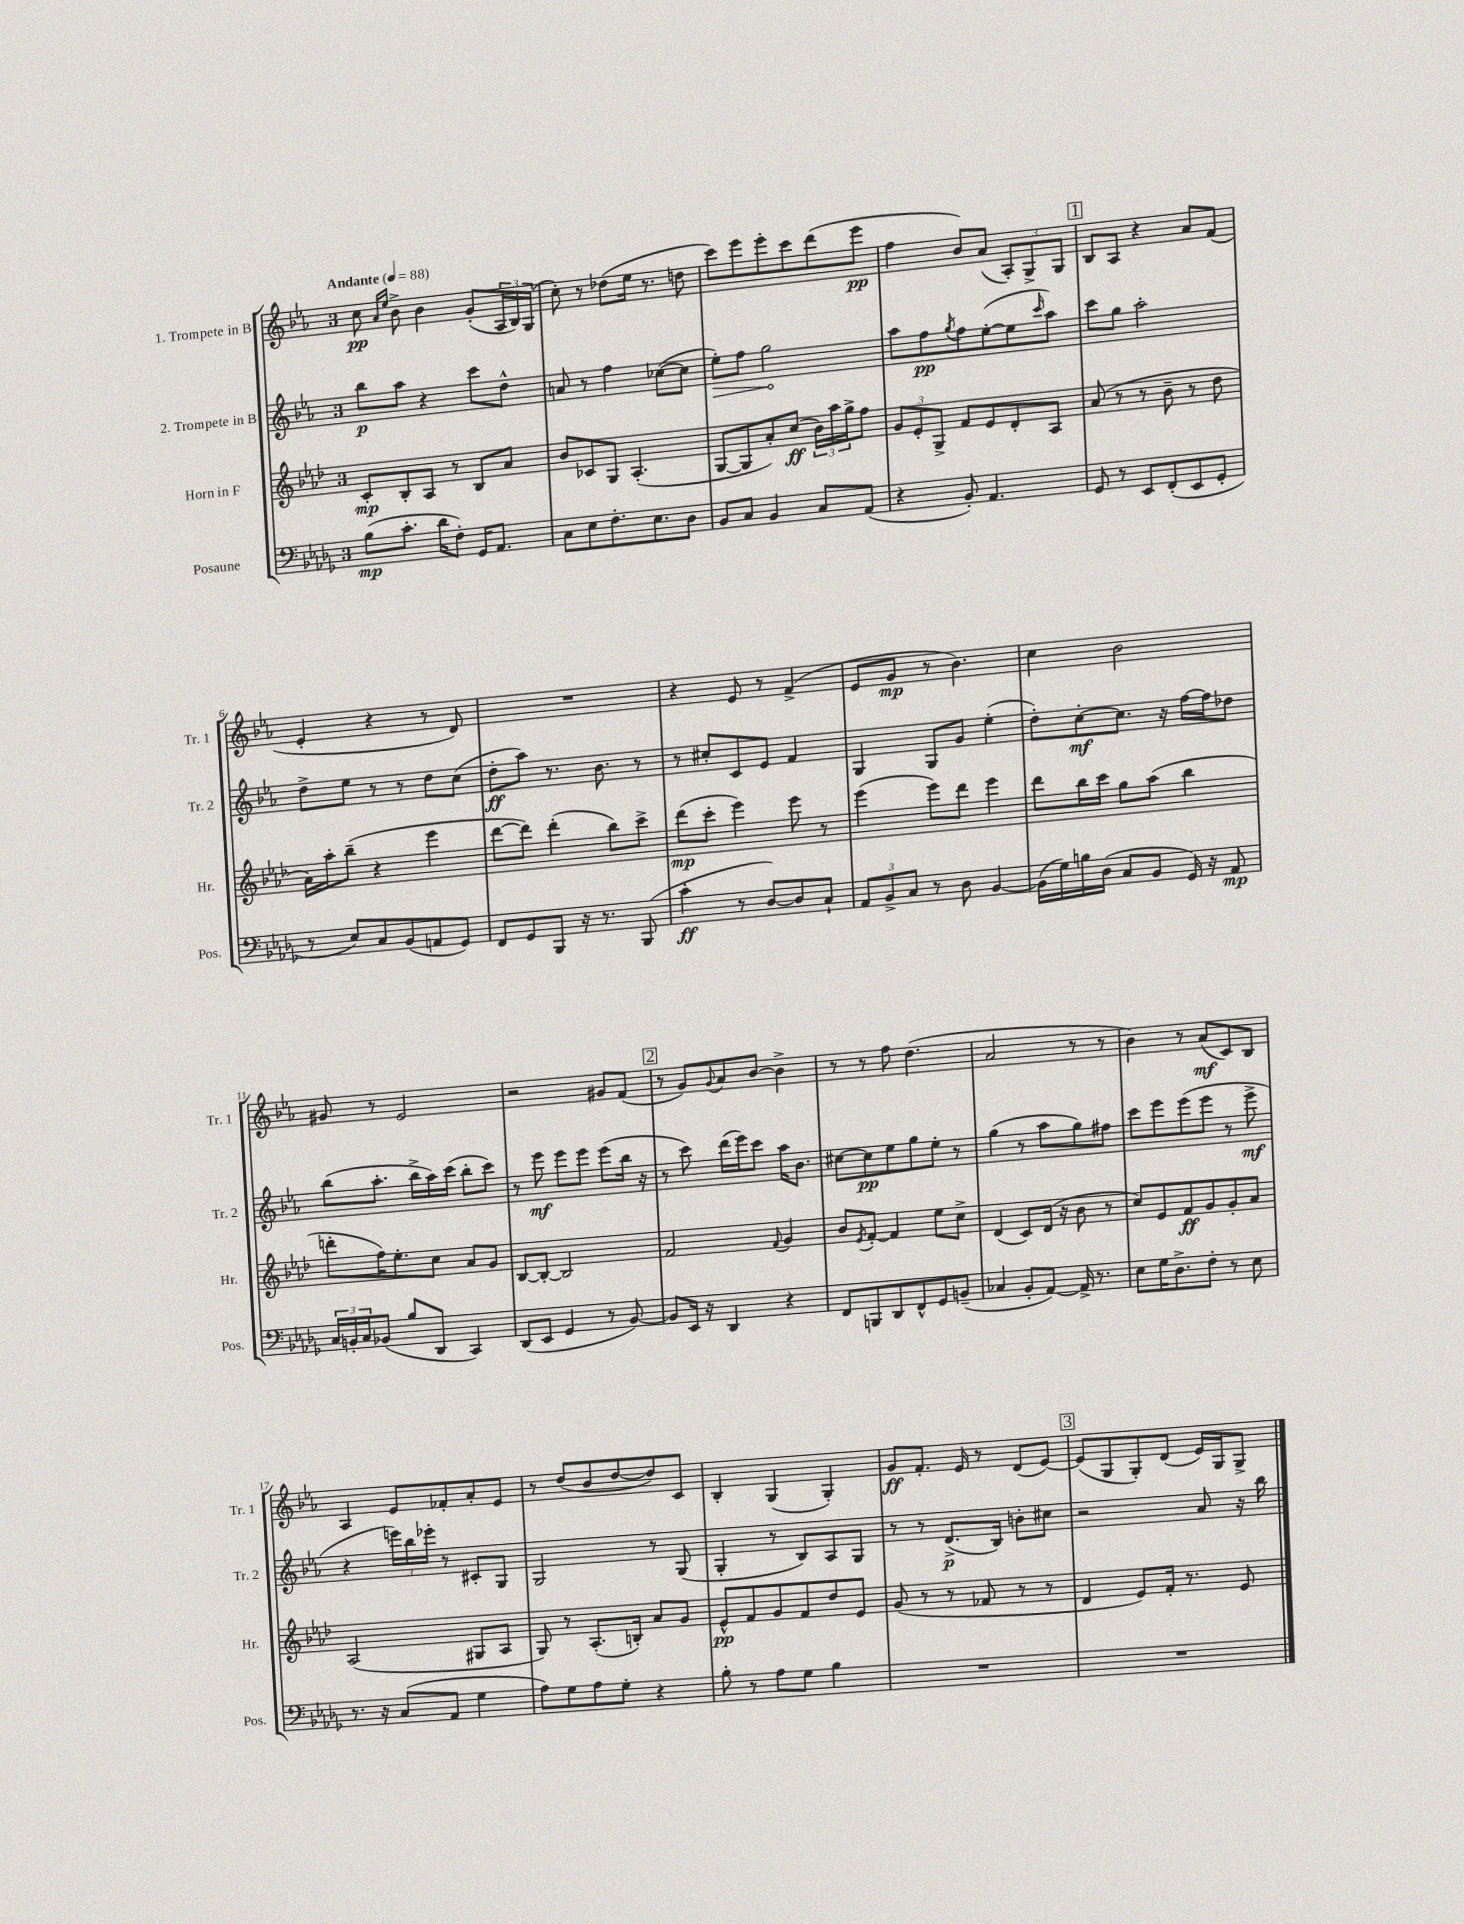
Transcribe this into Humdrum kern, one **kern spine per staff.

**kern	**dynam	**kern	**dynam	**kern	**dynam	**kern	**dynam
*part4	*part4	*part3	*part3	*part2	*part2	*part1	*part1
*staff4	*staff4	*staff3	*staff3	*staff2	*staff2	*staff1	*staff1
*I"Posaune	*	*I"Horn in F	*	*I"2. Trompete in B	*	*I"1. Trompete in B	*
*I'Pos.	*	*I'Hr.	*	*I'Tr. 2	*	*I'Tr. 1	*
*clefF4	*	*clefG2	*	*clefG2	*	*clefG2	*
*k[b-e-a-d-g-]	*	*k[b-e-a-d-]	*	*k[b-e-a-]	*	*k[b-e-a-]	*
*M3/4	*	*M3/4	*	*M3/4	*	*M3/4	*
*MM88	*	*MM88	*	*MM88	*	*MM88	*
=1	=1	=1	=1	=1	=1	=1	=1
!	!	!	!	!	!	!LO:TX:a:B:t=Andante	!
(8B-\L	mp	8c'/L	mp	8bb-\L	p	8cc\	pp
.	.	.	.	.	.	16qqa-/LL	.
.	.	.	.	.	.	16qqee-/JJ	.
8.c'\J	.	8B-'/	.	8aa-\J	.	8b-^\	.
.	.	8A-/J	.	4r	.	4b-\	.
16d-\KL	.	.	.	.	.	.	.
8F'\J)	.	8r	.	.	.	.	.
16GG-/KL	.	8B-/L	.	8ccc\L	.	(8g'/L	.
8.AA-/J	.	.	.	.	.	.	.
.	.	8a-/J	.	8dd^^\J	.	24A-/L	.
.	.	.	.	.	.	24B-/)	.
.	.	.	.	.	.	(24G/JJ	.
=2	=2	=2	=2	=2	=2	=2	=2
8C\L	.	8b-/L	.	8an/	.	8cc'\)	.
8E-\	.	8c-X/	.	8r	.	8r	.
8.F'\	.	8G/J	.	4ff\	.	(8dd-X\L	.
.	.	(4.A-'/	.	.	.	16ee-\Jk	.
8.E-\	.	.	.	.	.	8.r	.
.	.	.	.	([8cc-X\L	.	.	.
8D-\J	.	.	.	8cc-\J]	.	8ddn\	.
=3	=3	=3	=3	=3	=3	=3	=3
!	!	!	!	!	!LO:HP:b	!	!
8BB-/L	.	[8G/L	.	8ee-'\L)	>	8ccc\L)	.
8C/J	.	8G/]	.	8ff\J	.	8eee-\	.
4BB-/	.	8a-'/)	.	2gg\	.	8eee-'\	.
.	.	(8cc/J	ff	.	.	8ccc\	.
8C/L	.	24b-\LL)	.	.	.	(8ddd\	.
.	.	24aa-\	.	.	.	.	.
.	.	24gg^\J	.	.	.	.	.
(8AA-/J	.	8ff\J	.	.	.	8eee-\J	pp
.	.	.	.	.	]	.	.
=4	=4	=4	=4	=4	=4	=4	=4
4r	.	12g/L	.	8aa-\L	.	4ff\	.
.	.	12e-'/	.	.	.	.	.
.	.	.	.	8ff\	pp	.	.
.	.	12G^/J	.	.	.	.	.
.	.	.	.	8qgg/	.	.	.
8BB-'/)	.	8f/L	.	8ff\	.	8b-/L)	.
4.AA-/	.	8e-/	.	([8ee-'\	.	(8a-/J	.
.	.	8d-'/	.	8ee-\]	.	12A-'/L)	.
.	.	.	.	.	.	12G^/	.
.	.	.	.	16qqccc/	.	.	.
.	.	8A-/J	.	8aa-\J)	.	.	.
.	.	.	.	.	.	12G/J	.
!!LO:REH:place=s1:t=1
=5	=5	=5	=5	=5	=5	=5	=5
8GG-/	.	(8a-/	.	8ccc\L	.	8B-/L	.
8r	.	8r	.	8gg\J	.	8A-/J	.
8EE-/L	.	8r	.	2aa-'\	.	4r	.
(8FF'/	.	8b-~\	.	.	.	.	.
8EE-/	.	8r	.	.	.	8a-/L	.
8GG-'/J	.	8dd-\	.	.	.	(8f/J	.
!!LO:LB:g=z
=6	=6	=6	=6	=6	=6	=6	=6
8r	.	16a-\LL)	.	8dd^\L	.	4e-'/	.
.	.	16aa-'\J	.	.	.	.	.
8E-/L)	.	(8bb-~\J	.	8ee-\J	.	.	.
8C/	.	4r	.	8r	.	4r	.
(8BB-/	.	.	.	8r	.	.	.
8AAn/	.	4eee-\	.	8dd\L	.	8r	.
8GG-/J)	.	.	.	(8cc\J	.	8d/)	.
=7	=7	=7	=7	=7	=7	=7	=7
8FF/L	.	[8ddd-\L	.	8dd'\L	ff	2.r	.
8GG-/	.	8ddd-\J])	.	8aa-\J)	.	.	.
8BBB-/J	.	(4ddd-'\	.	8.r	.	.	.
16r	.	.	.	.	.	.	.
8.r	.	.	.	8.b-\	.	.	.
.	.	8bb-\L)	.	.	.	.	.
(8BBB-/	.	8ccc^\J	.	8r	.	.	.
=8	=8	=8	=8	=8	=8	=8	=8
4c'\	ff	(8ddd-\L	mp	8r	.	4r	.
.	.	8ccc'\J	.	8cc#X'/L	.	.	.
8r	.	4eee-\)	.	8c/	.	8e-/	.
[8D-/L)	.	.	.	8e-/J	.	8r	.
8D-/]	.	8eee-\	.	4f/	.	(4f^/	.
8C`/J	.	8r	.	.	.	.	.
=9	=9	=9	=9	=9	=9	=9	=9
12AA-/L	.	(4eee-\	.	4G/	.	8e-/L	.
12BB-^/	.	.	.	.	.	.	.
.	.	.	.	.	.	8g/J	mp
12C/J	.	.	.	.	.	.	.
8r	.	8eee-\L)	.	8G/L	.	8r	.
8D-\	.	8ddd-\J	.	8g/J	.	4.b-\)	.
[4BB-/	.	4eee-\	.	(4ee-'\	.	.	.
=10	=10	=10	=10	=10	=10	=10	=10
(16BB-\LL]	.	8ddd-\L	.	8dd'\L)	.	4cc\	.
16G-\)	.	.	.	.	.	.	.
16Bn\	.	16bb-\L	.	[8cc'\	mf	.	.
(16D-\JJ	.	16ccc\JJ	.	.	.	.	.
8C/L	.	8gg\L	.	8.cc\J]	.	2b-\	.
8BB-/J	.	(8aa-\J	.	.	.	.	.
.	.	.	.	16r	.	.	.
16GG-/)	.	4bb-\	.	[16ff\LL	.	.	.
16r	.	.	.	16ff\J]	.	.	.
8AA-/	mp	.	.	8dd-X\J	.	.	.
!!LO:LB:g=z
=11	=11	=11	=11	=11	=11	=11	=11
24C/LL	.	8dddn'\L	.	(8bb-\L	.	8g#X/	.
24BBn'/	.	.	.	.	.	.	.
24C/J	.	.	.	.	.	.	.
(8BB-X/J	.	16ff\K)	.	8.aa-'\J	.	8r	.
.	.	8.ee-'\	.	.	.	.	.
8B-/L	.	.	.	.	.	2e-/	.
.	.	.	.	16bb-^\LL	.	.	.
8DD-/J	.	8cc\J	.	16aa-\)	.	.	.
.	.	.	.	(16ccc\JJ	.	.	.
4CC/)	.	8a-/L	.	8bb-'\L	.	.	.
.	.	8g/J	.	8ccc\J)	.	.	.
=12	=12	=12	=12	=12	=12	=12	=12
(8DD-/L	.	[8B-/L	.	8r	.	2r	.
8EE-/J	.	8B-'/J_	.	8eee-\	mf	.	.
4GG-/	.	2B-/]	.	8eee-\L	.	.	.
.	.	.	.	8eee-\J	.	.	.
8r	.	.	.	(8eee-\L	.	8g#X/L	.
[8BB-/)	.	.	.	16bb-\Jk	.	(8f/J	.
.	.	.	.	16r	.	.	.
!!LO:REH:place=s1:t=2
=13	=13	=13	=13	=13	=13	=13	=13
8BB-/L]	.	2f/	.	8r	.	8r	.
16EE-/Jk	.	.	.	8ccc\)	.	8g/L)	.
16r	.	.	.	.	.	.	.
.	.	.	.	.	.	8qqg/	.
4DD-/	.	.	.	(16ddd\LL	.	8a-/	.
.	.	.	.	16eee-\J)	.	.	.
.	.	.	.	8ccc\J	.	[8b-/J	.
.	.	8qqf/	.	.	.	.	.
4r	.	4g/	.	16aa-\KL	.	4b-^\]	.
.	.	.	.	8.b-\J	.	.	.
=14	=14	=14	=14	=14	=14	=14	=14
8FF/L	.	8b-/L	.	[8cc#X\L	.	8r	.
.	.	8qe-/	.	.	.	.	.
8BBBn/	.	[8f'/J	.	8cc#\]	pp	8r	.
8DD-/	.	4f/]	.	8ee-\	.	8ff\	.
8FF^^/	.	.	.	8gg\	.	(4.dd\	.
8GG-/	.	8ee-\L	.	8ee-'\J	.	.	.
(8BBn~/J	.	8cc^\J	.	8r	.	.	.
=15	=15	=15	=15	=15	=15	=15	=15
4C-X/	.	(4d-/	.	(4gg\	.	2a-/	.
8BB-'/L	.	8c/L)	.	8r	.	.	.
[8AA-/J)	.	(16d-/Jk	.	8aa-\L	.	.	.
.	.	16r	.	.	.	.	.
16AA-^/]	.	8b-\	.	8gg\)	.	8r	.
8.r	.	.	.	.	.	.	.
.	.	8r	.	8ff#X\J	.	8r	.
=16	=16	=16	=16	=16	=16	=16	=16
8E-\L	.	8cc/L)	.	8ccc\L	.	4b-\)	.
16G-\K	.	8e-/	.	8eee-\	.	.	.
8.D-^\	.	.	.	.	.	.	.
.	.	8f/	ff	(8eee-\	.	8r	.
8F'\J	.	8g/	.	8eee-\J	.	(8a-/L	mf
8r	.	8g'/	.	8r	.	8c/)	.
8E-\	.	8a-/J	.	8eee-^\	mf	8B-/J	.
!!LO:LB:g=z
=17	=17	=17	=17	=17	=17	=17	=17
8.r	.	(2A-/	.	4r	.	4A-/	.
16r	.	.	.	.	.	.	.
(8C/L	.	.	.	24eeen\LL)	.	8e-/L	.
.	.	.	.	24bb-\	.	.	.
.	.	.	.	24eee-X'\JJ	.	.	.
8AA-/J	.	.	.	8r	.	8f-X'/	.
4G-\	.	8G#X/L	.	8c#X'/L	.	8a-'/	.
.	.	8A-/J	.	8G/J	.	8e-/J	.
=18	=18	=18	=18	=18	=18	=18	=18
8A-\L)	.	8G/)	.	2G/	.	8r	.
8G-\	.	8r	.	.	.	(8dd/L	.
8A-\	.	(8.A-'/L	.	.	.	8b-/	.
8G-'\J	.	.	.	.	.	[8dd/	.
.	.	16Bn'/Jk)	.	.	.	.	.
4r	.	8a-/L	.	8r	.	8dd/])	.
.	.	8g/J	.	(8G/	.	8c/J	.
=19	=19	=19	=19	=19	=19	=19	=19
8B-'\	.	8e-^^/L	pp	4G'/	.	4B-'/	.
8r	.	8f/	.	.	.	.	.
8A-\L	.	8g/	.	8r	.	(4G/	.
8G-\J	.	8f/	.	8B-/L)	.	.	.
4B-\	.	8dd-/	.	8A-/	.	4G'/)	.
.	.	8e-/J	.	8G/J	.	.	.
=20	=20	=20	=20	=20	=20	=20	=20
2.r	.	(8g/	.	8r	.	8g/L	ff
.	.	8r	.	8r	.	8.f'/J	.
.	.	8r	.	(8.d^/L	p	.	.
.	.	.	.	.	.	16e-/	.
.	.	8f-X/	.	.	.	8r	.
.	.	.	.	16B-/Jk)	.	.	.
.	.	8r	.	8bn'\L	.	(8d/L	.
.	.	8r	.	8cc#X\J	.	[8e-/J)	.
!!LO:REH:place=s1:t=3
=21	=21	=21	=21	=21	=21	=21	=21
2.r	.	4d-/	.	2r	.	(8e-/L]	.
.	.	.	.	.	.	8G/	.
.	.	8e-/L)	.	.	.	8G'/)	.
.	.	16f'/Jk	.	.	.	(8d/J	.
.	.	8.r	.	.	.	.	.
.	.	.	.	8a-/	.	16e-/LL)	.
.	.	.	.	.	.	16G/J	.
.	.	8e-/	.	16r	.	8G^/J	.
.	.	.	.	16bb-\	.	.	.
==	==	==	==	==	==	==	==
*-	*-	*-	*-	*-	*-	*-	*-
